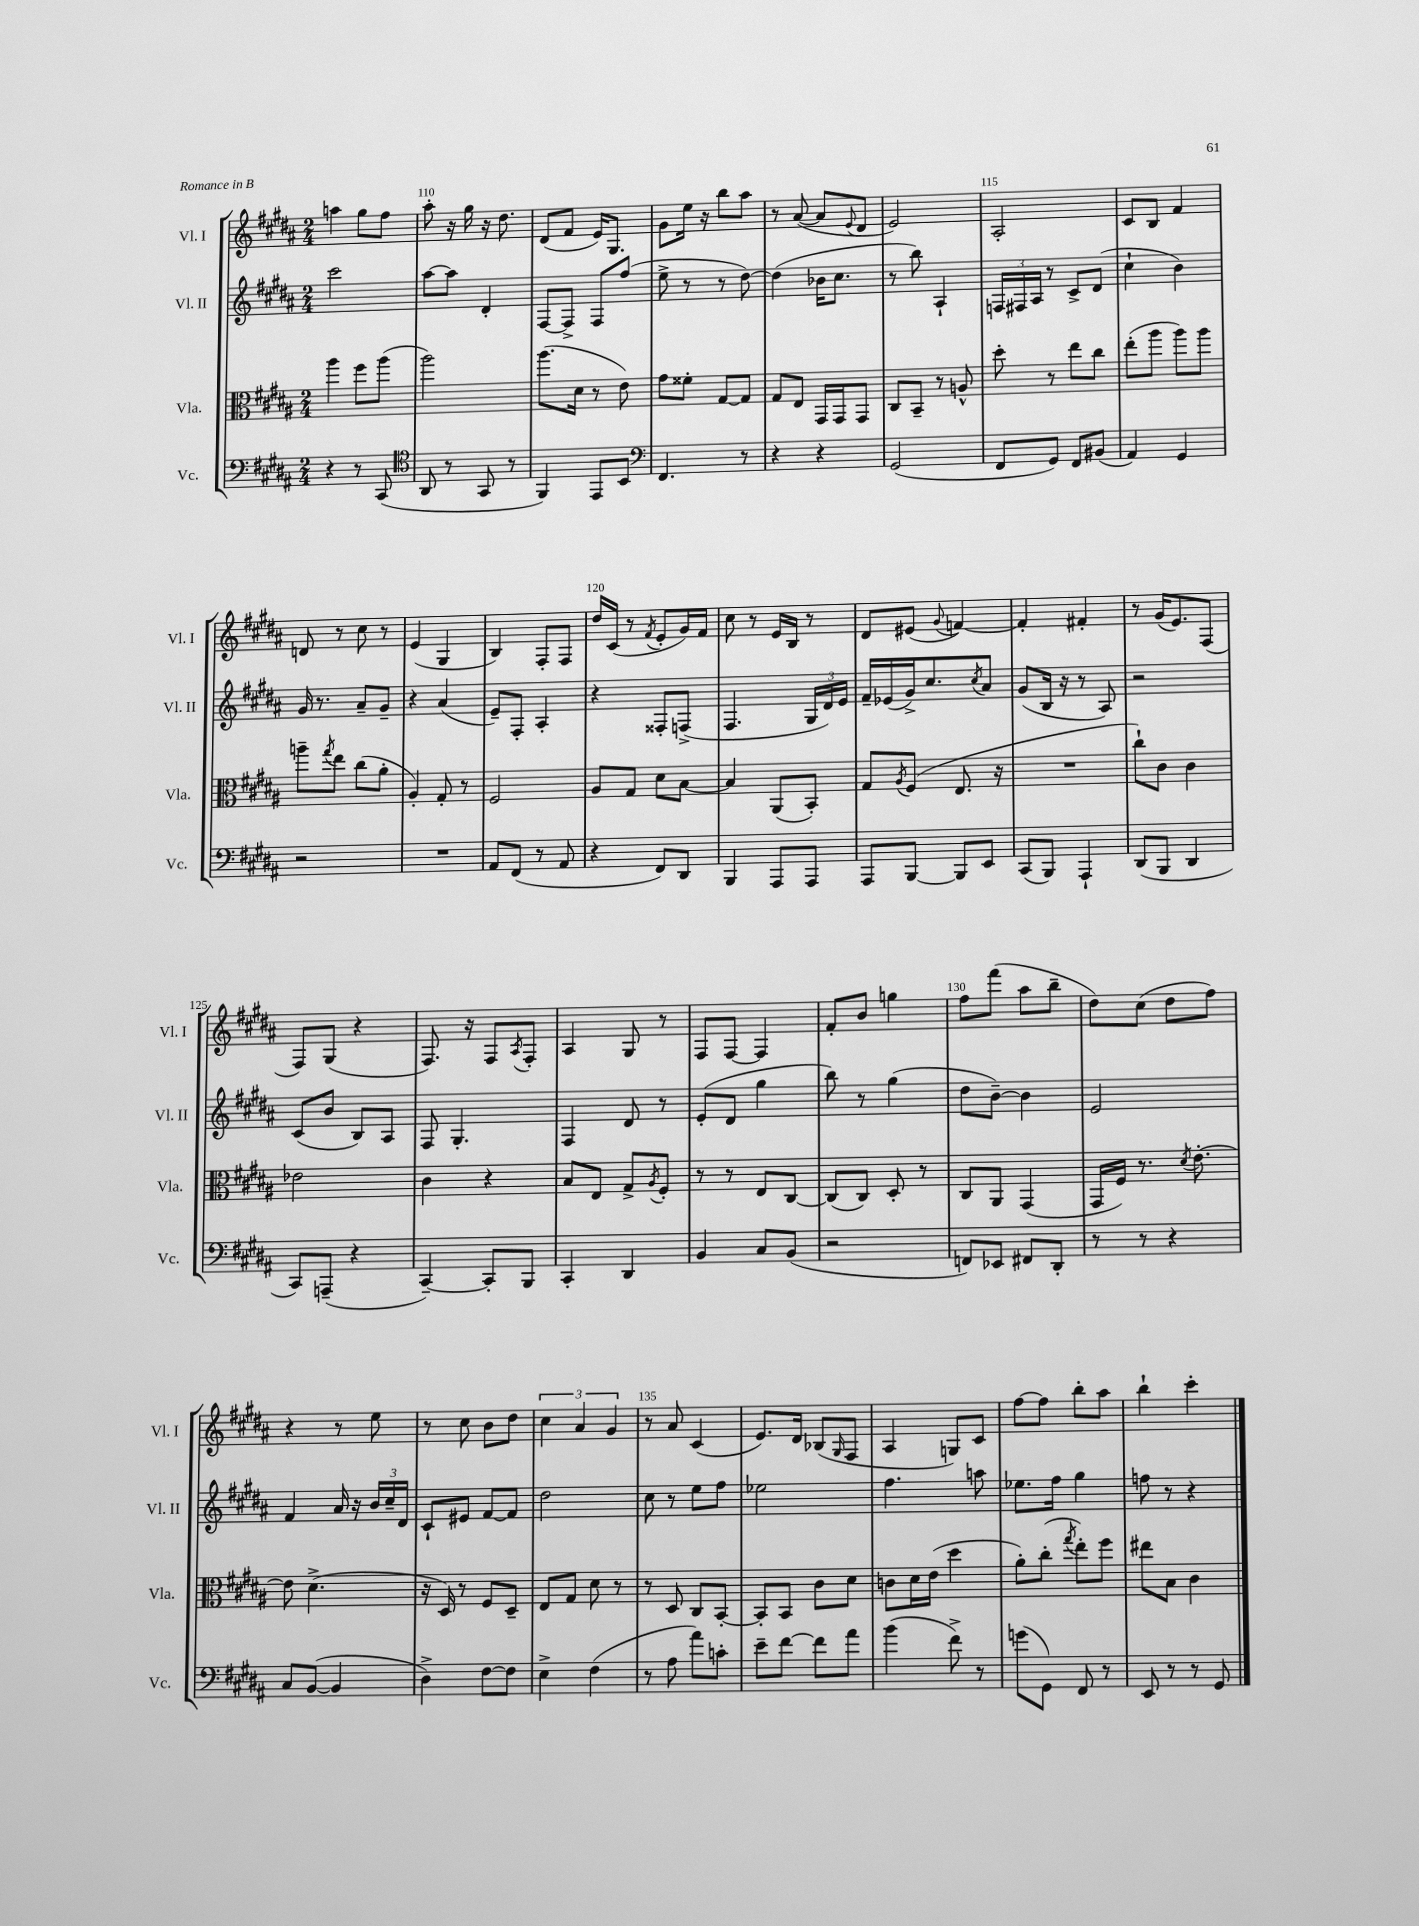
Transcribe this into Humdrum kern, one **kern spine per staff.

**kern	**kern	**kern	**kern
*staff4	*staff3	*staff2	*staff1
*clefF4	*clefC3	*clefG2	*clefG2
*k[f#c#g#d#a#]	*k[f#c#g#d#a#]	*k[f#c#g#d#a#]	*k[f#c#g#d#a#]
*M2/4	*M2/4	*M2/4	*M2/4
4r	4aa#	2ccc#	4aa
8r	8ff#	.	8gg#
(8CC#	(8aa#	.	8ff#
=	=	=	=
*clefC4	*	*	*
8AA#	2aa#)	[8aa#	8aa#'
8r	.	8aa#]	16r
.	.	.	16gg#
8GG#	.	4d#'	16r
.	.	.	8.dd#
8r	.	.	.
=	=	=	=
4FF#)	(8.aa#	[8F#	(8d#
.	.	8F#^]	8f#
.	16d#	.	.
8EE	8r	8F#	16e)
.	.	.	8.G#
8BB	8e)	(8ff#	.
=	=	=	=
*clefF4	*	*	*
4.FF#	8g#	8ee^	8g#
.	8f##'	8r	16ee
.	.	.	16r
.	[8G#	8r	8bb
8r	8G#]	[8dd#)	8aa#
=	=	=	=
4r	8G#	(4dd#]	8r
.	8E	.	([8a#
4r	16GG#	16b-	8a#]
.	16GG#	8.cc#	.
.	.	.	8qqe
.	8GG#	.	8d#
=	=	=	=
(2GG#	8C#	8r	2e)
.	8BB~	8bb)	.
.	8r	4A#`	.
.	8A^^	.	.
=	=	=	=
8FF#	8dd#'	24F	2A#'
.	.	24F#	.
.	.	24A#	.
8GG#)	8r	8r	.
8FF#	8ee	8c#^	.
(8BB#	8cc#	(8d#	.
=	=	=	=
4AA#)	(8ee'	4cc#`	8c#
.	8aa#	.	8B
4GG#	8aa#)	4b)	4f#
.	8aa#	.	.
=	=	=	=
2r	8aa~	16g#	8d
.	.	8.r	.
.	8qgg#	.	.
.	8ee	.	8r
.	(8cc#	8a#~	8cc#
.	8a#'	8g#~	8r
=	=	=	=
2r	4A#')	4r	(4e
.	8G#'	(4a#	4G#
.	8r	.	.
=	=	=	=
8AA#	2F#	8e~)	4B)
(8FF#	.	8F#'	.
8r	.	4A#'	8F#'
8AA#	.	.	8F#
=	=	=	=
4r	8A#	4r	16dd#
.	.	.	(16c#
.	8G#	.	8r
.	.	.	8qf#
8FF#)	8d#	8F##'	8e'
8DD#	[8B	(8F^	16g#)
.	.	.	16f#
=	=	=	=
4BBB	4B]	4.F#	8cc#
.	.	.	8r
8AAA#	(8AA#	.	16e
.	.	.	16B
8AAA#	8BB')	24G#	8r
.	.	24d#)	.
.	.	24e	.
=	=	=	=
8AAA#	8G#	16f#~	8d#
.	.	(16e-	.
.	8qA#	.	.
[8BBB	(8F#	16g#^)	(8e#
.	.	8.cc#	.
.	.	.	8qqg#
8BBB]	8.E	.	[4f)
.	.	8qcc#	.
8EE	.	8a#	.
.	16r	.	.
=	=	=	=
(8CC#	2r	(8g#	4f']
8BBB)	.	16B	.
.	.	16r	.
4AAA#`	.	8r	4f#'
.	.	8A#)	.
=	=	=	=
(8DD#	8cc#`)	2r	8r
8BBB	8c#	.	(16g#
.	.	.	8.e)
4DD#	4c#	.	.
.	.	.	(8F#
=	=	=	=
8CC#)	2e-	(8c#	8F#)
(8AAA~	.	8b	(8G#
4r	.	8B)	4r
.	.	8A#	.
=	=	=	=
[4CC#~)	4c#	8F#	8.F#)
.	.	4.G#'	.
.	.	.	16r
8CC#']	4r	.	8F#
.	.	.	8qA#
8BBB	.	.	8F#'
=	=	=	=
4CC#'	8B	4F#	4A#
.	8E	.	.
4DD#	8G#^	8d#	8G#
.	8qA#	.	.
.	8F#'	8r	8r
=	=	=	=
4BB	8r	(8e'	8F#
.	8r	8d#	[8F#
8C#	8E	4gg#	4F#]
(8BB	[8C#	.	.
=	=	=	=
2r	(8C#]	8bb)	8f#'
.	8C#)	8r	8b
.	8D#'	(4gg#	4gg
.	8r	.	.
=	=	=	=
8FF)	8C#	8dd#	8ff#
8EE-	8AA#	[8b~)	(8fff#
8FF#	(4GG#	4b]	8aa#
8DD#'	.	.	8bb~
=	=	=	=
8r	16GG#	2e	8dd#)
.	16F#)	.	.
8r	8.r	.	(8cc#
4r	.	.	8dd#
.	8qd#	.	.
.	[8.e'	.	.
.	.	.	8ff#)
=	=	=	=
8C#	8e]	4f#	4r
([8BB	(4.d#^	.	.
4BB]	.	16a#	8r
.	.	16r	.
.	.	24b	8ee
.	.	24cc#~	.
.	.	24d#	.
=	=	=	=
4D#^)	16r	8c#`	8r
.	16D#)	.	.
.	8r	8e#	8cc#
[8F#	8F#	[8f#	8b
8F#]	8D#~	8f#]	8dd#
=	=	=	=
4E^	8E	2dd#	6cc#
.	8G#	.	.
.	.	.	6a#
(4F#	8d#	.	.
.	.	.	6g#
.	8r	.	.
=	=	=	=
8r	8r	8cc#	8r
8A#	8D#	8r	8a#
8a#)	8C#	8ee	(4c#
8c'	[8BB'	8ff#	.
=	=	=	=
8e~	8BB']	2ee-	8.e)
[8f#	8BB	.	.
.	.	.	16d#
8f#]	8c#	.	(8B-
.	.	.	16qqG#
8a#	8d#	.	8F#
=	=	=	=
(4b	8c	4.ff#	4A#
.	16d#	.	.
.	(16e	.	.
8f#^)	4dd#	.	8G)
8r	.	8aa	8c#
=	=	=	=
(8g	8a#')	8.ee-	[8ff#
8GG#)	(8cc#'	.	8ff#]
.	.	16ff#	.
.	8qgg#	.	.
8FF#	8ee')	4gg#	8bb'
8r	8ff#	.	8aa#
=	=	=	=
8EE	8ee#	8ff	4bb`
8r	8B	8r	.
8r	4c#	4r	4ccc#'
8GG#	.	.	.
==	==	==	==
*-	*-	*-	*-
